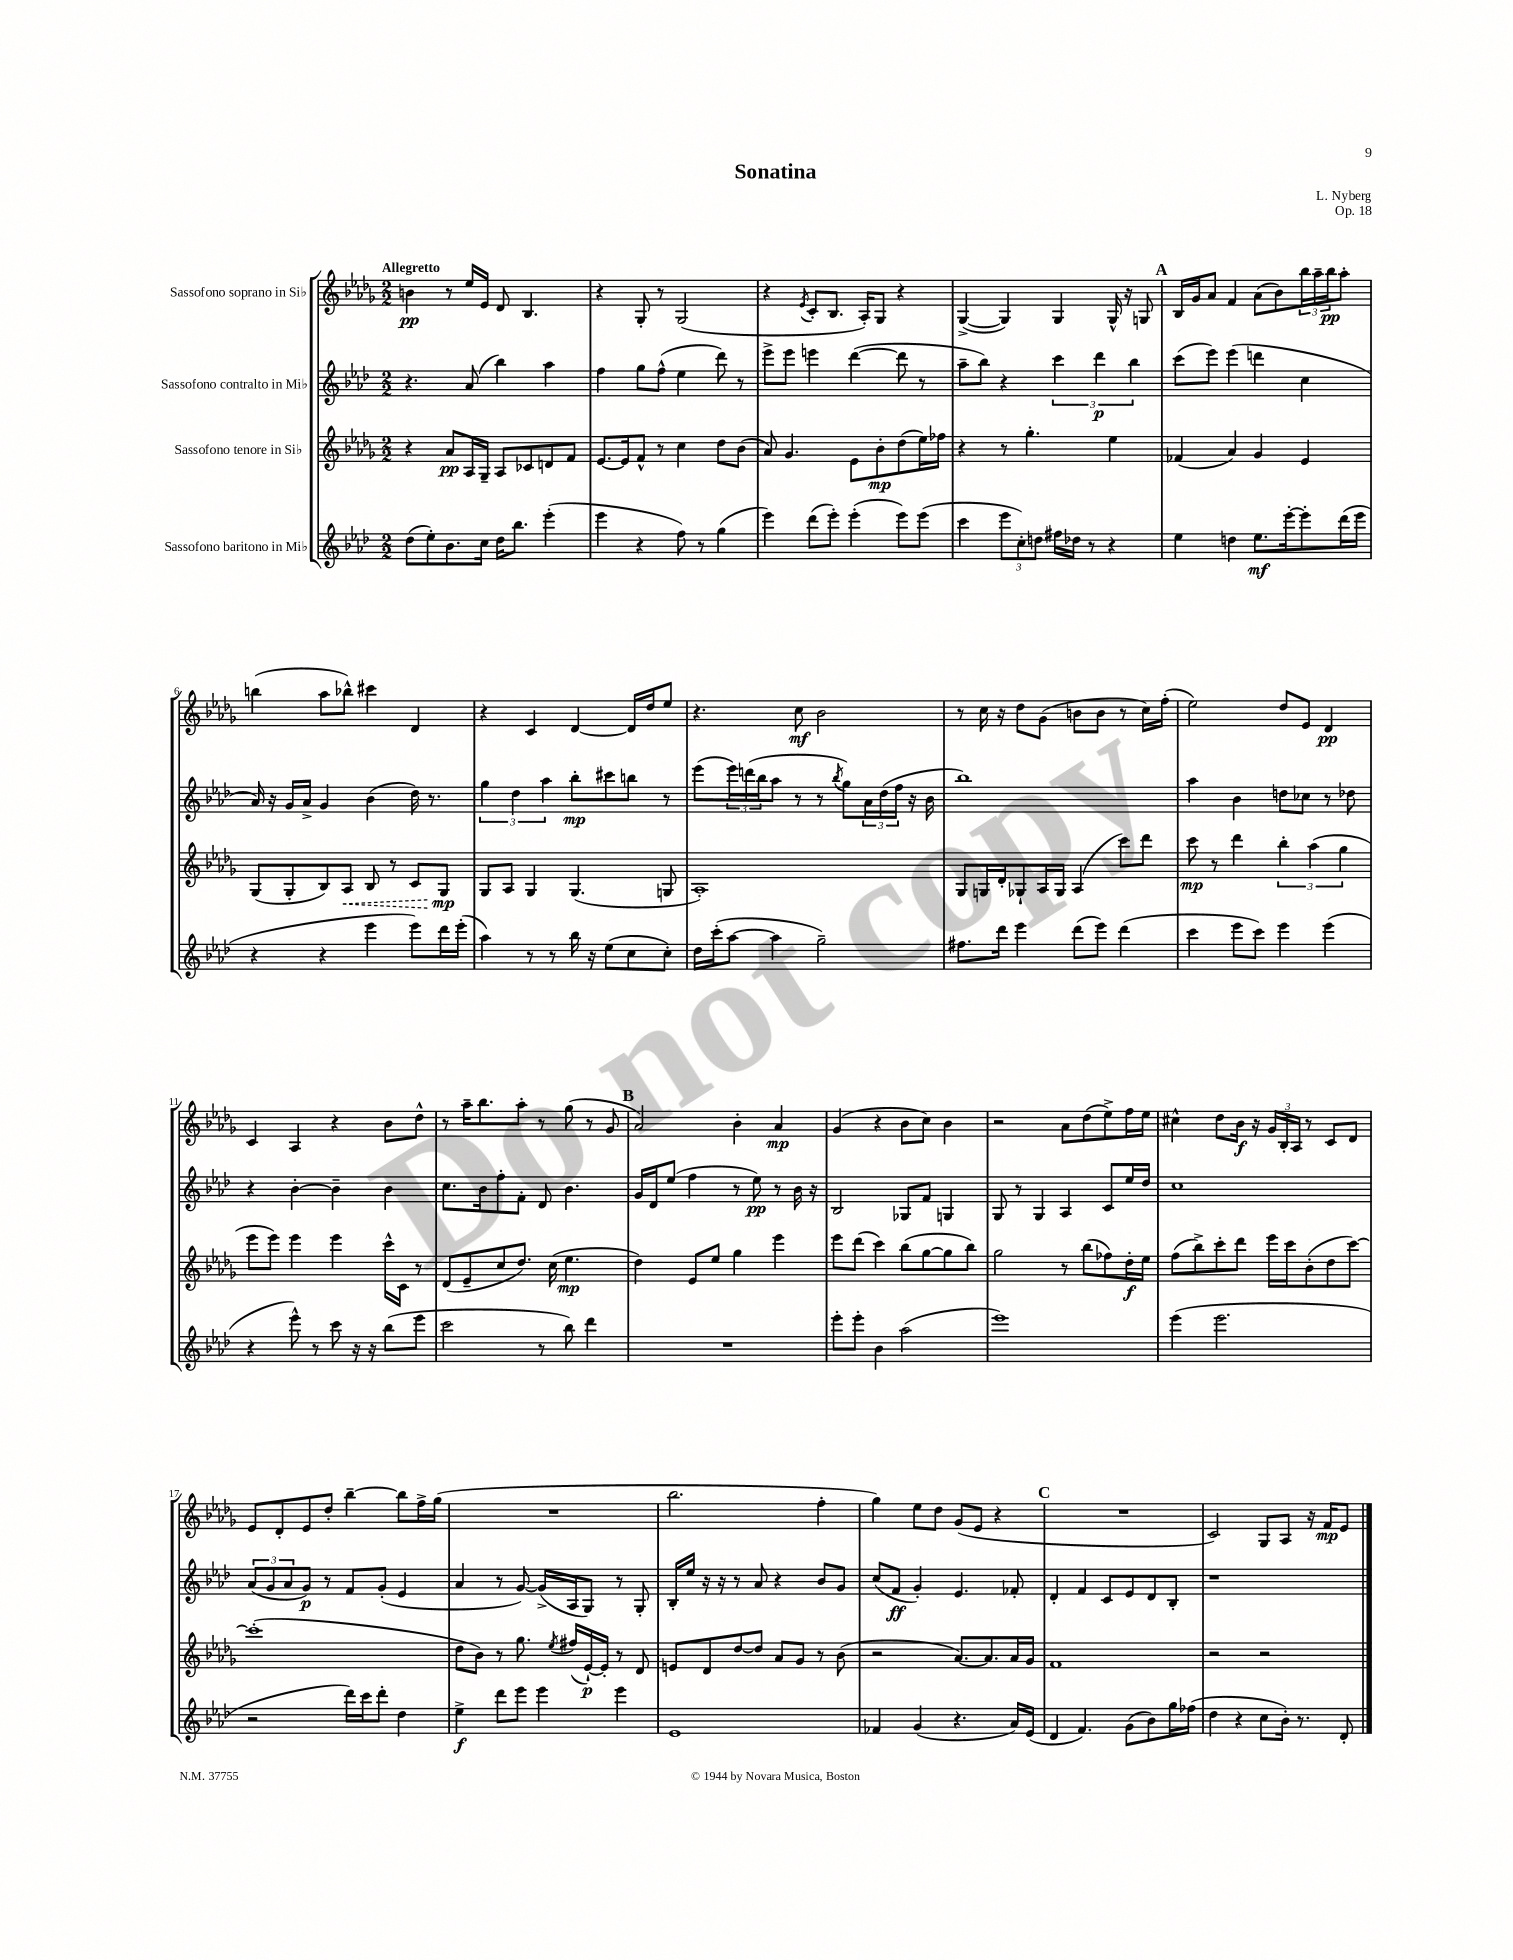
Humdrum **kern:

**kern	**kern	**kern	**kern
*staff4	*staff3	*staff2	*staff1
*clefG2	*clefG2	*clefG2	*clefG2
*k[b-e-a-d-]	*k[b-e-a-d-g-]	*k[b-e-a-d-]	*k[b-e-a-d-g-]
*M2/2	*M2/2	*M2/2	*M2/2
(8dd-	4r	4.r	4b
8ee-')	.	.	.
8.b-	8a-	.	8r
.	16A-	(8a-	16ee-
16cc	16G-~	.	16e-
16dd-	8A-	4bb-)	8d-
8.bb-	.	.	.
.	8c-	.	4.B-
(4eee-'	8d	4aa-	.
.	8f	.	.
=	=	=	=
4eee-	[8.e-	4ff	4r
.	16e-]	.	.
4r	8f^^	8gg	8G-'
.	8r	(8ff^^	8r
8ff)	4cc	4ee-	(2G-
8r	.	.	.
(4gg	8dd-	8ddd-)	.
.	(8b-	8r	.
=	=	=	=
4eee-)	8a-)	8eee-^	4r
.	4.g-	8eee-	.
.	.	.	8qe-
(8ddd-	.	4eee	8c'
8eee-')	.	.	8.B-
(4eee-'	8e-	([4ddd-	.
.	.	.	16A-')
.	8b-'	.	8G-
8eee-)	(8dd-	8ddd-]	4r
(8eee-	16ee-)	8r	.
.	16ff-	.	.
=	=	=	=
4ccc	4r	8aa-~	([4G-^
.	.	8bb-)	.
12eee-	8r	4r	4G-])
12cc')	.	.	.
.	4.gg-'	.	.
12dd	.	.	.
16ff#	.	6ccc	4G-
16dd-	.	.	.
8r	.	.	.
.	.	6ddd-	.
4r	4ee-	.	16G-^^
.	.	.	16r
.	.	6bb-	.
.	.	.	8G
=	=	=	=
4ee-	(4f-	(8ccc	16B-
.	.	.	16g-
.	.	8eee-)	8a-
4dd	4a-)	(4eee-	4f
8.ee-	4g-	4ddd	(8a-
.	.	.	8b-)
[16eee-'	.	.	.
8eee-']	4e-	4cc	24bb-
.	.	.	24aa-~
.	.	.	24bb-
(16ddd-	.	.	8aa-'
16eee-	.	.	.
=	=	=	=
4r	(8G-	16a-)	(4bb
.	.	16r	.
.	8G-'	16g	.
.	.	16a-^	.
4r	8B-)	4g	8aa-
.	8A-	.	8bb-^^)
4eee-	8B-	(4b-	4ccc#
.	8r	.	.
8eee-)	8c	16dd-)	4d-
.	.	8.r	.
16ddd-	8G-	.	.
(16eee-'	.	.	.
=	=	=	=
4aa-)	8G-	6gg	4r
.	8A-	.	.
.	.	6dd-	.
8r	4G-	.	4c
.	.	6aa-	.
8r	.	.	.
16bb-	(4.G-	8bb-'	[4d-
16r	.	.	.
(8ee-	.	8ccc#	.
8cc	.	8bb	16d-]
.	.	.	16dd-
8cc')	8G	8r	8ee-
=	=	=	=
16dd-	1A-')	(8eee-	4.r
(16ccc'	.	.	.
[8aa-	.	24eee-)	.
.	.	(24ddd	.
.	.	24bb-	.
4aa-]	.	8aa-	.
.	.	8r	8cc
2gg~)	.	8r	2b-
.	.	8qbb-	.
.	.	8gg)	.
.	.	24a-	.
.	.	(24dd-	.
.	.	24ff	.
.	.	16r	.
.	.	16b-	.
=	=	=	=
8.ff#	8G-	1bb-)	8r
.	16G	.	16cc
16ddd-	16d-'	.	16r
4eee-	8G-`	.	8dd-
.	16A-	.	(8g-
.	16G-	.	.
(8ddd-	(4A-	.	8b
8eee-)	.	.	8b
(4ddd-	8ccc)	.	8r
.	8ddd-	.	16cc)
.	.	.	(16ff'
=	=	=	=
4ccc	8ccc	4aa-	2ee-)
.	8r	.	.
8eee-	4ddd-	4b-	.
8ccc)	.	.	.
4eee-	6bb-'	8dd	8dd-
.	.	8cc-	8e-
.	(6aa-	.	.
(4eee-	.	8r	4d-
.	6gg-	.	.
.	.	8dd-	.
=	=	=	=
4r	8eee-	4r	4c
.	8eee-)	.	.
8eee-^^)	4eee-	[4b-'	4A-
8r	.	.	.
8ccc	4eee-	4b-~]	4r
16r	.	.	.
16r	.	.	.
(8bb-	16ccc^^	4b-	8b-
.	16c	.	.
8eee-	8r	.	8dd-^^
=	=	=	=
2ccc	(8d-	8.cc	8r
.	8e-~	.	16aa-~
.	.	16b-	8.bb-
.	8cc	8ff'	.
.	8.dd-)	8f'	8aa-'
8r	.	8d-	8r
.	(16cc	.	.
8bb-)	4.ee-	4.b-	(8gg-
4ddd-	.	.	8r
.	.	.	8g-
=	=	=	=
1r	4dd-)	16g	2a-)
.	.	16d-	.
.	.	(8ee-	.
.	8e-	4ff	.
.	8ee-	.	.
.	4gg-	8r	4b-'
.	.	8ee-)	.
.	4eee-	8r	4a-
.	.	16b-	.
.	.	16r	.
=	=	=	=
8eee-'	8eee-	2B-	(4g-
8eee-'	(8ddd-	.	.
4b-	4ccc)	.	4r
(2aa-	(8bb-	8G-	8b-
.	[8gg-	8f	8cc)
.	8gg-]	4G	4b-
.	8bb-)	.	.
=	=	=	=
1eee-)	2gg-	8G	2r
.	.	8r	.
.	.	4G	.
.	8r	4A-	8a-
.	(8bb-	.	(8dd-
.	8ff-)	8c	8ee-^)
.	16dd-'	16ee-	16ff
.	16ee-	16dd-	16ee-
=	=	=	=
(4eee-	(8ff	1cc	4cc#^^
.	8bb-^)	.	.
2.eee-	8ccc'	.	8dd-
.	8ddd-	.	16b-
.	.	.	16r
.	16eee-	.	24g-
.	.	.	24B-'
.	16ccc	.	.
.	.	.	24A-
.	(8b-'	.	8r
.	8dd-	.	8c
.	[8ccc)	.	8d-
=	=	=	=
2r	(1ccc']	(12a-	8e-
.	.	12g	.
.	.	.	8d-'
.	.	12a-	.
.	.	8g)	8e-
.	.	8r	8dd-'
16ddd-)	.	8f	[4bb-~
16ccc	.	.	.
8ddd-'	.	(8g'	.
4dd-	.	4e-	8bb-]
.	.	.	16ff^
.	.	.	(16gg-
=	=	=	=
4ee-^	8dd-	4a-	1r
.	8b-)	.	.
8ddd-	8r	8r	.
8eee-	8.gg-	[8g)	.
4eee-	.	(16g^]	.
.	8qee-	.	.
.	(16ff#	16A-	.
.	[16e-`)	8G)	.
.	16e-']	.	.
4eee-	8r	8r	.
.	8d-	8G'	.
=	=	=	=
1e-	8e	16B-'	2.bb-
.	.	16ee-	.
.	8d-	16r	.
.	.	16r	.
.	[8dd-	8r	.
.	8dd-]	8a-	.
.	8a-	4r	.
.	8g-	.	.
.	8r	8b-	4ff'
.	(8b-	8g	.
=	=	=	=
4f-	2r	(8cc	4gg-)
.	.	8f	.
(4g	.	4g')	8ee-
.	.	.	8dd-
4.r	[8.a-)	4.e-	(8g-
.	.	.	8e-
.	8.a-]	.	.
.	.	.	4r
16a-)	16a-	8f-'	.
(16e-	16g-	.	.
=	=	=	=
4d-	1f	4d-'	1r
4.f)	.	4f	.
.	.	8c	.
(8g	.	8e-	.
8b-)	.	8d-	.
16gg	.	8B-'	.
(16ff-	.	.	.
=	=	=	=
4dd-	2r	1r	2c)
4r	.	.	.
8cc	2r	.	8G-
16b-')	.	.	8A-
8.r	.	.	.
.	.	.	16r
.	.	.	16f
8d-'	.	.	8e-
==	==	==	==
*-	*-	*-	*-
